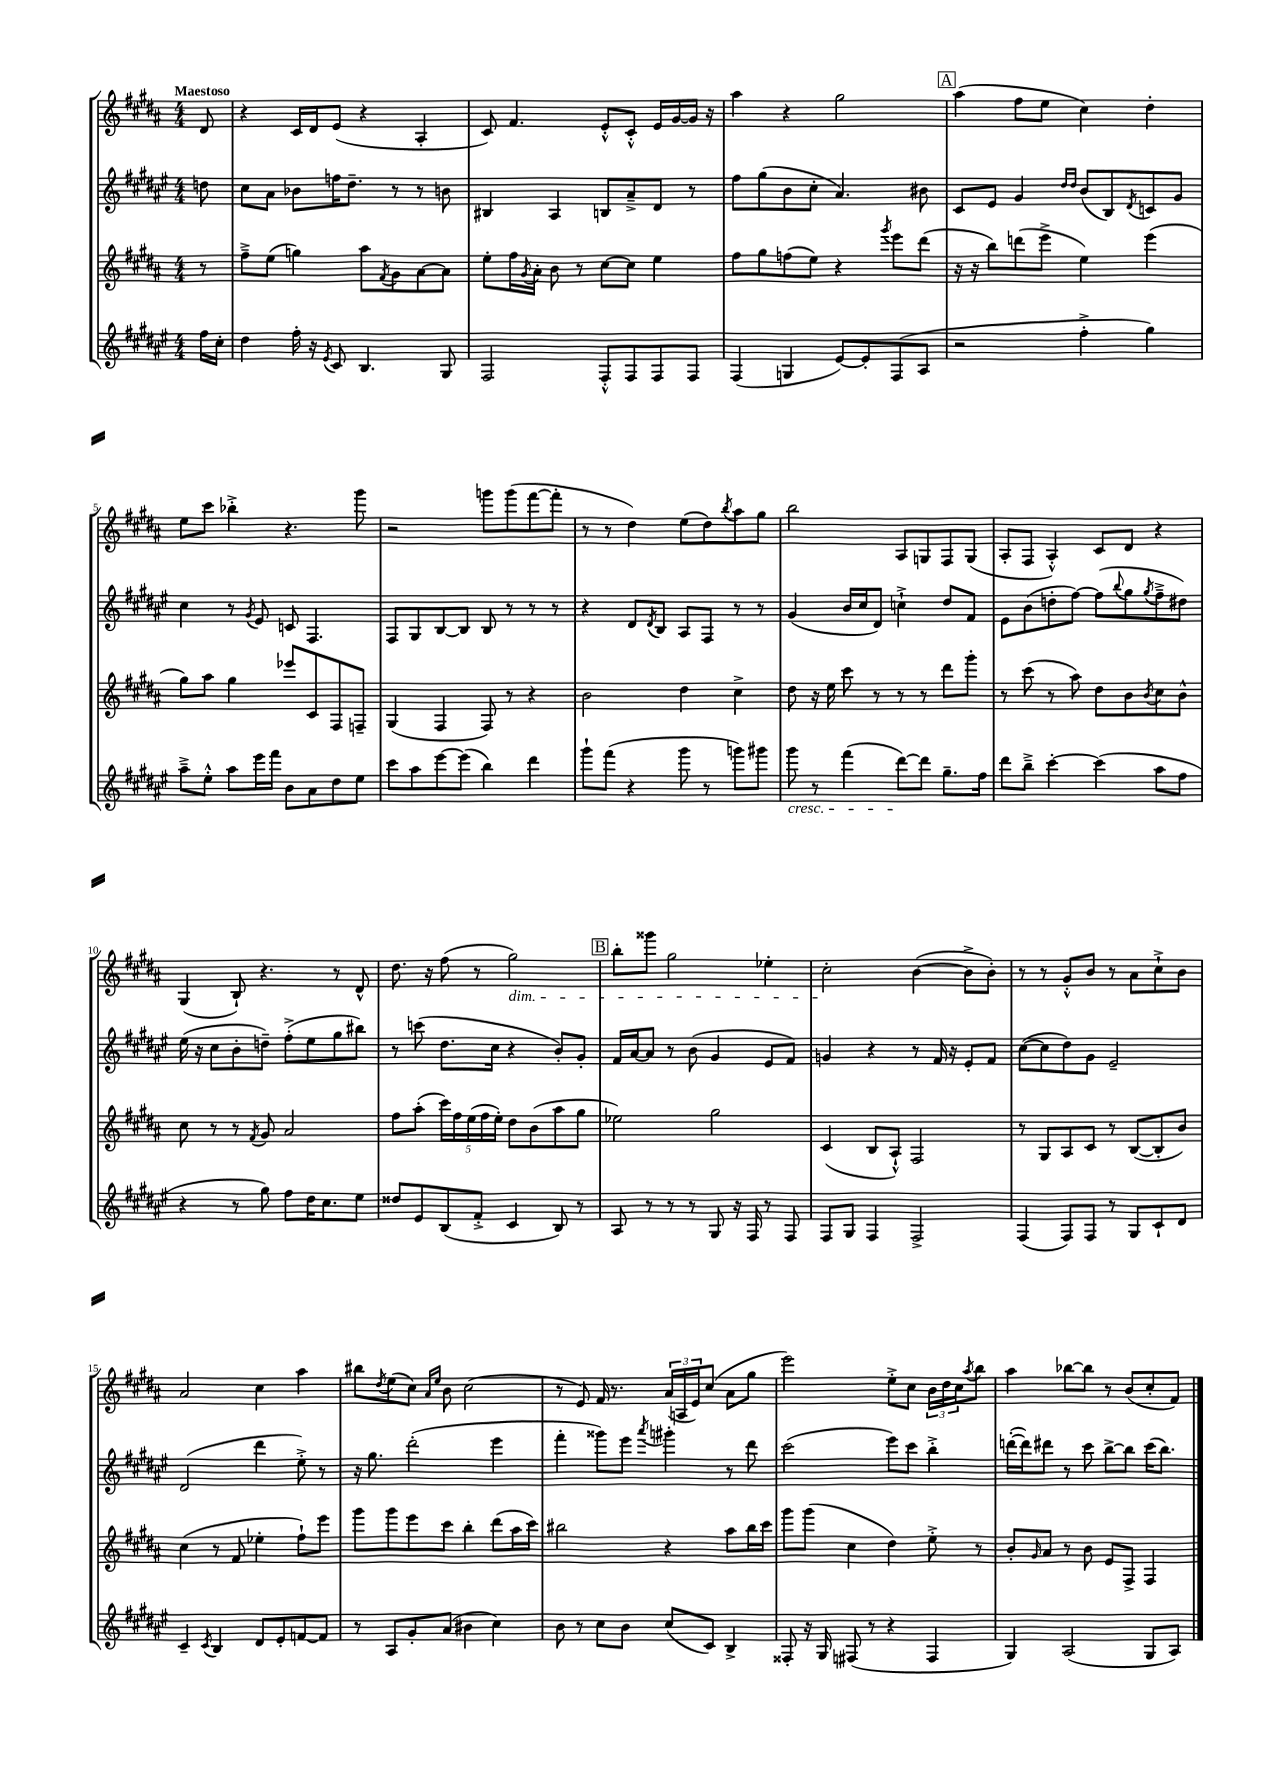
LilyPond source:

<<
\new StaffGroup <<
\new Staff = "s0" {
    \clef treble \key b \major \numericTimeSignature \time 4/4 \partial 8 \tempo "Maestoso"
    dis'8 |
    r4 cis'16 dis'16 e'8( r4 ais4-. |
    cis'8) fis'4. e'8-.-^ cis'8-.-^ e'16 gis'16~ gis'16 r16 |
    ais''4 r4 gis''2 |
    \mark \markup { \box "A" } ais''4( fis''8 e''8 cis''4) dis''4-. |
    e''8 cis'''8 bes''4-.-> r4. gis'''8 |
    r2 g'''8 g'''8( fis'''8~ fis'''8-. |
    r8 r8 dis''4) e''8( dis''8) \acciaccatura { b''8 } ais''8 gis''8 |
    b''2 ais8 g8 fis8 g8( |
    ais8-. fis8 ais4-.-^) cis'8 dis'8 r4 |
    gis4( b8-!) r4. r8 dis'8-^ |
    dis''8. r16 fis''8( r8 gis''2\dim) |
    \mark \markup { \box "B" } b''8-. gisis'''8 gis''2 ees''4-. |
    cis''2-.\! b'4~( b'8-> b'8-.) |
    r8 r8 gis'8-.-^ b'8 r8 ais'8 cis''8-!-> b'8 |
    ais'2 cis''4 ais''4 |
    bis''8 \acciaccatura { dis''8 } e''8( cis''8) \grace { ais'16 e''16 } b'8 cis''2( |
    r8 e'8) fis'16 r8. \tuplet 3/2 { ais'16( a16 e'16) } cis''8( ais'8 gis''8 |
    e'''2) e''8-.-> cis''8 \tuplet 3/2 { b'16 dis''16 cis''16 } \acciaccatura { ais''8 } b''8 |
    ais''4 bes''8~ bes''8 r8 b'8( cis''8-. fis'8) \bar "|." |
}
\new Staff = "s1" {
    \clef treble \key fis \major \numericTimeSignature \time 4/4 \partial 8
    d''8 |
    cis''8 ais'8 bes'8 f''16 dis''8.-- r8 r8 b'8 |
    bis4 ais4 b8 ais'8---> dis'8 r8 |
    fis''8 gis''8( b'8 cis''8-. ais'4.) bis'8 |
    \mark \markup { \box "A" } cis'8 eis'8 gis'4 \grace { dis''16 dis''16 } b'8( b8) \acciaccatura { dis'8 } c'8 gis'8 |
    cis''4 r8 \acciaccatura { gis'8 } eis'8 c'8 fis4. |
    fis8 gis8 b8~ b8 b8 r8 r8 r8 |
    r4 dis'8 \acciaccatura { dis'8 } b8 ais8 fis8 r8 r8 |
    gis'4( b'16 cis''16 dis'8) c''4-!-> dis''8 fis'8 |
    eis'8 b'8( d''8-. fis''8~) fis''8( \appoggiatura { b''8 } gis''8 \acciaccatura { gis''8 } fis''8---> dis''8) |
    eis''16( r16 cis''8 b'8-. d''8--) fis''8-.->( eis''8 gis''8 bis''8) |
    r8 c'''8( dis''8. cis''16 r4 b'8-.) gis'8-. |
    \mark \markup { \box "B" } fis'16 ais'16~ ais'8 r8 b'8( gis'4 eis'8 fis'8) |
    g'4 r4 r8 fis'16 r16 eis'8-. fis'8 |
    cis''8~( cis''8 dis''8) gis'8 eis'2-- |
    dis'2( dis'''4 eis''8-.->) r8 |
    r16 gis''8. dis'''2-.( eis'''4 |
    fis'''4-. gisis'''8) eis'''8 \acciaccatura { ais'''8 } gis'''4-. r8 dis'''8 |
    cis'''2( eis'''8) cis'''8 b''4-.-> |
    d'''16~-.( d'''16) dis'''8 r8 cis'''8 b''8~-> b''8 cis'''16( b''8.) \bar "|." |
}
\new Staff = "s2" {
    \clef treble \key b \major \numericTimeSignature \time 4/4 \partial 8
    r8 |
    fis''8---> e''8( g''4) ais''8 \acciaccatura { fis'8 } gis'8 ais'8~ ais'8 |
    e''8-. fis''16 \acciaccatura { gis'8 } ais'16-. b'8 r8 cis''8~ cis''8 e''4 |
    fis''8 gis''8 f''8( e''8) r4 \acciaccatura { gis'''8 } e'''8 dis'''8( |
    \mark \markup { \box "A" } r16 r16 b''8) d'''8( e'''8-> e''4) e'''4( |
    gis''8) ais''8 gis''4 ees'''8 cis'8 fis8 f8-- |
    gis4( fis4 fis8) r8 r4 |
    b'2 dis''4 cis''4-> |
    dis''8 r16 e''16 cis'''8 r8 r8 r8 dis'''8 gis'''8-. |
    r8 cis'''8( r8 ais''8) dis''8 b'8 \acciaccatura { b'8 } cis''8 b'8-^ |
    cis''8 r8 r8 \acciaccatura { fis'8 } gis'8 ais'2 |
    fis''8 ais''8-.( \tuplet 5/4 { cis'''16) fis''16 e''16( fis''16 e''16-.) } dis''8 b'8( ais''8 gis''8 |
    \mark \markup { \box "B" } ees''2) gis''2 |
    cis'4( b8 ais8-!-^) fis2 |
    r8 gis8 ais8 cis'8 r8 b8~( b8-. b'8) |
    cis''4( r8 fis'8 ees''4-. fis''8-!) e'''8 |
    gis'''8 gis'''8 e'''8 cis'''8 b''4-. dis'''8( ais''16 cis'''16) |
    bis''2 r4 ais''8 bis''16 cis'''16 |
    gis'''8 gis'''8( cis''4 dis''4) e''8-.-> r8 |
    b'8-. \grace { gis'16 } ais'8 r8 b'8 e'8 fis8-> fis4 \bar "|." |
}
\new Staff = "s3" {
    \clef treble \key fis \major \numericTimeSignature \time 4/4 \partial 8
    fis''16 cis''16-. |
    dis''4 fis''16-. r16 \acciaccatura { eis'8 } cis'8 b4. gis8 |
    fis2 fis8-.-^ fis8 fis8 fis8 |
    fis4( g4 eis'8~) eis'8-. fis8( ais8 |
    \mark \markup { \box "A" } r2 fis''4-.-> gis''4) |
    ais''8---> eis''8-.-^ ais''8 eis'''16 fis'''16 b'8 ais'8 dis''8 eis''8 |
    cis'''8 ais''8 eis'''8~ eis'''8( b''4) dis'''4 |
    gis'''8-! fis'''8( r4 gis'''8 r8 g'''8) gis'''8 |
    gis'''8\cresc r8 fis'''4( dis'''8~\!) dis'''8 gis''8.-- fis''16 |
    dis'''8 b''8---> cis'''4~-. cis'''4( ais''8 fis''8 |
    r4 r8 gis''8) fis''8 dis''16 cis''8. eis''8 |
    disis''8 eis'8 b8( fis'8-.-> cis'4 b8) r8 |
    \mark \markup { \box "B" } ais8 r8 r8 r8 gis8 r16 fis16 r8 fis8 |
    fis8 gis8 fis4 fis2-> |
    fis4( fis8) fis8 r8 gis8 cis'8-! dis'8 |
    cis'4-- \acciaccatura { cis'8 } b4 dis'8 eis'8-. f'8~ f'8 |
    r8 ais8 gis'8-. ais'8( bis'4 cis''4) |
    b'8 r8 cis''8 b'8 cis''8( cis'8) b4-> |
    fisis8-. r16 gis16 fis8( r8 r4 fis4 |
    gis4) ais2( gis8 ais8) \bar "|." |
}
>>
>>
